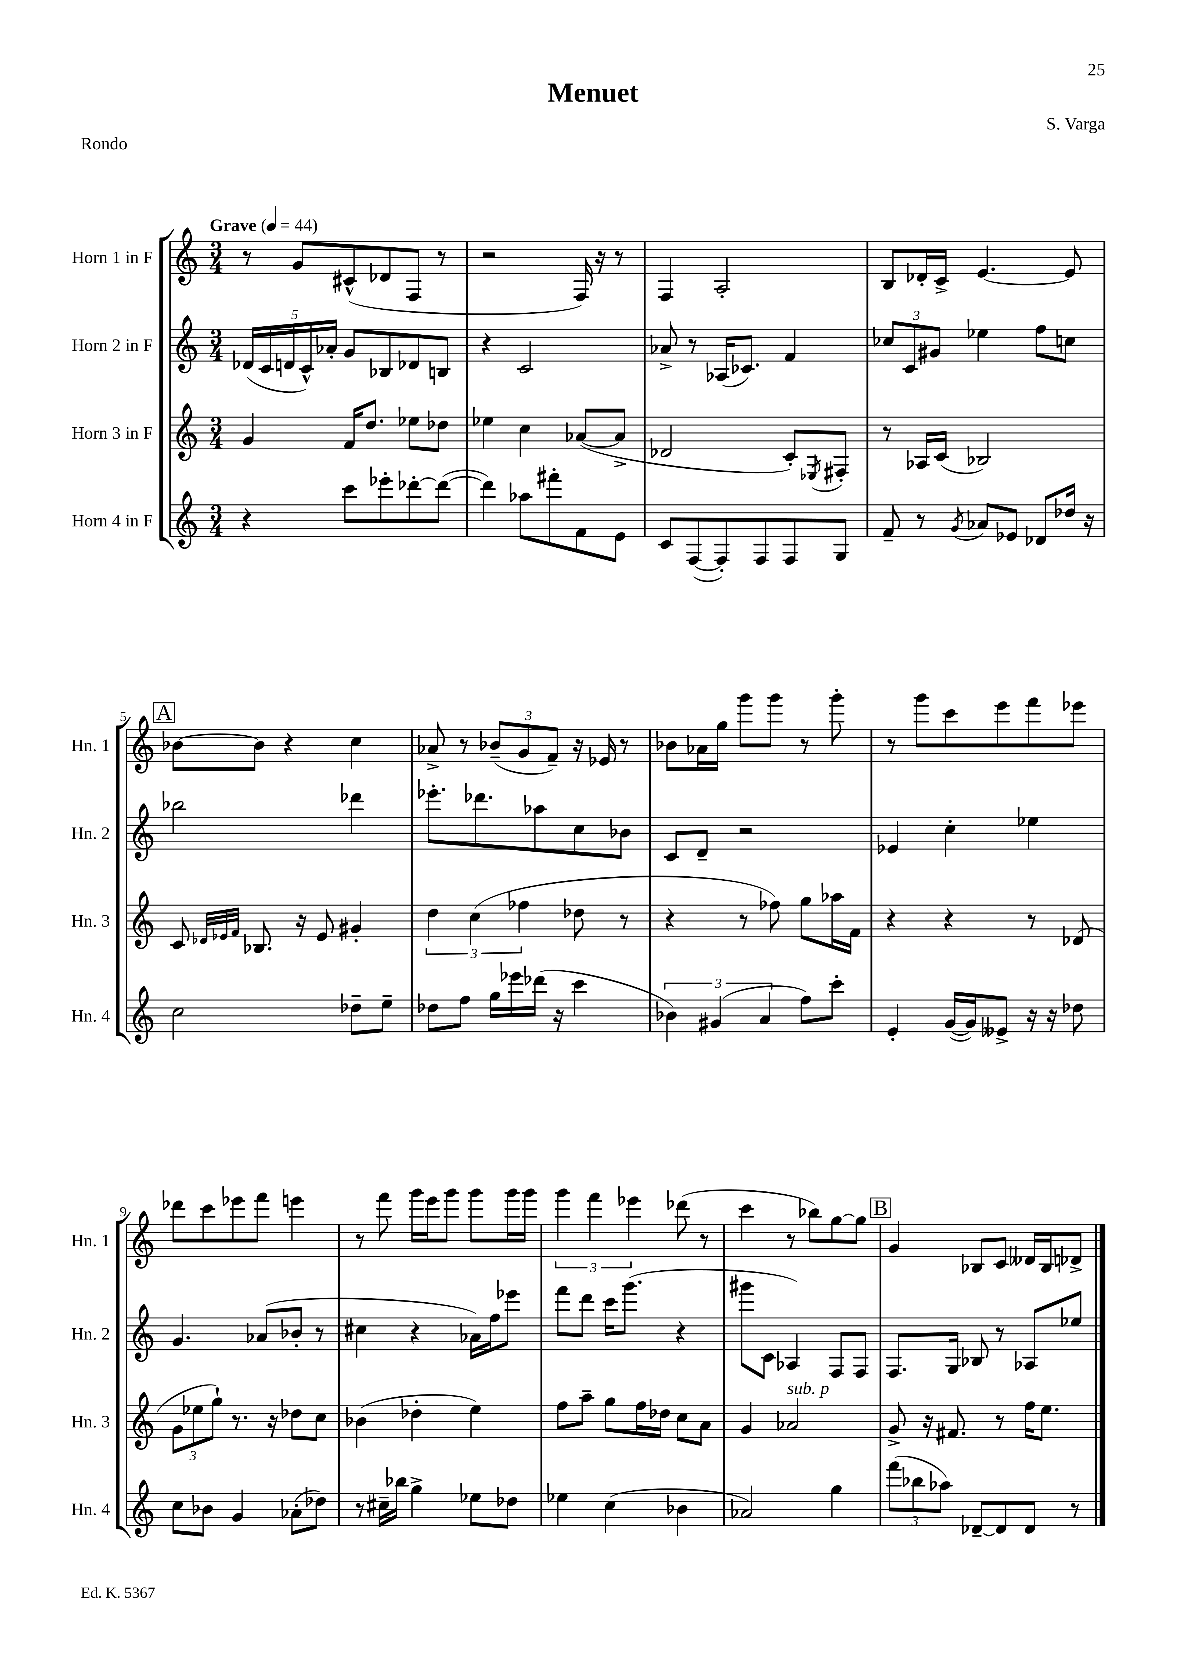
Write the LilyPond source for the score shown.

\header { title = "Menuet" composer = "S. Varga" piece = "Rondo" }
<<
\new StaffGroup <<
\new Staff = "s0" \with { instrumentName = "Horn 1 in F" shortInstrumentName = "Hn. 1" } {
    \clef treble \key c \major \numericTimeSignature \time 3/4 \tempo "Grave" 4 = 44
    r8 g'8 cis'8-^( des'8 f8 r8 |
    r2 f16) r16 r8 |
    f4 a2-. |
    b8 des'16-. c'16-> e'4.~ e'8 |
    \mark \markup { \box "A" } bes'8~ bes'8 r4 c''4 |
    aes'8-> r8 \tuplet 3/2 { bes'8--( g'8 f'8--) } r16 ees'16 r8 |
    bes'8 aes'16 g''16 g'''8 g'''8 r8 g'''8-. |
    r8 g'''8 c'''8 e'''8 f'''8 ees'''8 |
    des'''8 c'''8 ees'''8 f'''8 e'''4 |
    r8 f'''8 g'''16 e'''16 g'''8 g'''8 g'''16 g'''16 |
    \tuplet 3/2 { g'''4 f'''4 ees'''4 } des'''8( r8 |
    c'''4 r8 bes''8) g''8~ g''8 |
    \mark \markup { \box "B" } g'4 bes8 c'8 deses'16 bes16 des'8-> \bar "|." |
}
\new Staff = "s1" \with { instrumentName = "Horn 2 in F" shortInstrumentName = "Hn. 2" } {
    \clef treble \key c \major \numericTimeSignature \time 3/4
    \tuplet 5/4 { des'16( c'16 d'16 c'16-^) aes'16-. } g'8 bes8 des'8 b8 |
    r4 c'2 |
    aes'8-> r8 aes16( ces'8.) f'4 |
    \tuplet 3/2 { ces''8 c'8 gis'8 } ees''4 f''8 c''8 |
    \mark \markup { \box "A" } bes''2 des'''4 |
    ees'''8.-. des'''8. aes''8 c''8 bes'8 |
    c'8 d'8-- r2 |
    ees'4 c''4-. ees''4 |
    g'4. aes'8( bes'8-. r8 |
    cis''4 r4 aes'16) f''16 ees'''8 |
    f'''8 d'''8 c'''16 g'''8.( r4 |
    gis'''8 c'8 aes4) f8 f8 |
    \mark \markup { \box "B" } f8. g16 bes8 r8 aes8 ees''8 \bar "|." |
}
\new Staff = "s2" \with { instrumentName = "Horn 3 in F" shortInstrumentName = "Hn. 3" } {
    \clef treble \key c \major \numericTimeSignature \time 3/4
    g'4 f'16 d''8. ees''8 des''8 |
    ees''4 c''4 aes'8~( aes'8-> |
    des'2 c'8-.) \acciaccatura { ees8 } fis8-. |
    r8 aes16 c'16( bes2) |
    \mark \markup { \box "A" } c'8 \grace { des'32 ees'32 f'32 } bes8. r16 ees'8 gis'4-. |
    \tuplet 3/2 { d''4 c''4( fes''4 } des''8 r8 |
    r4 r8 fes''8) g''8 aes''16 f'16 |
    r4 r4 r8 des'8( |
    \tuplet 3/2 { g'8 ees''8 g''8-!) } r8. r16 des''8 c''8 |
    bes'4( des''4-. e''4) |
    f''8 a''8-- g''8 f''16 des''16 c''8 a'8 |
    g'4 aes'2^\markup { \italic "sub. p" } |
    \mark \markup { \box "B" } g'8-> r16 fis'8. r8 f''16 e''8. \bar "|." |
}
\new Staff = "s3" \with { instrumentName = "Horn 4 in F" shortInstrumentName = "Hn. 4" } {
    \clef treble \key c \major \numericTimeSignature \time 3/4
    r4 c'''8 ees'''8-. des'''8~-. des'''8~( |
    des'''4) aes''8 fis'''8-. f'8 e'8 |
    c'8 f8~( f8-.) f8 f8 g8 |
    f'8-- r8 \acciaccatura { g'8 } aes'8 ees'8 des'8 des''16 r16 |
    \mark \markup { \box "A" } c''2 des''8-- e''8-- |
    des''8 f''8 g''16 ees'''16 des'''16( r16 c'''4 |
    \tuplet 3/2 { bes'4) gis'4( a'4 } f''8) c'''8-. |
    e'4-. g'16~( g'16) eeses'8-> r16 r16 des''8 |
    c''8 bes'8 g'4 aes'8-.( des''8) |
    r8 cis''16-- bes''16 g''4-> ees''8 des''8 |
    ees''4 c''4( bes'4 |
    aes'2) g''4 |
    \mark \markup { \box "B" } \tuplet 3/2 { f'''8( bes''8 aes''8) } des'8~-- des'8 des'8 r8 \bar "|." |
}
>>
>>
